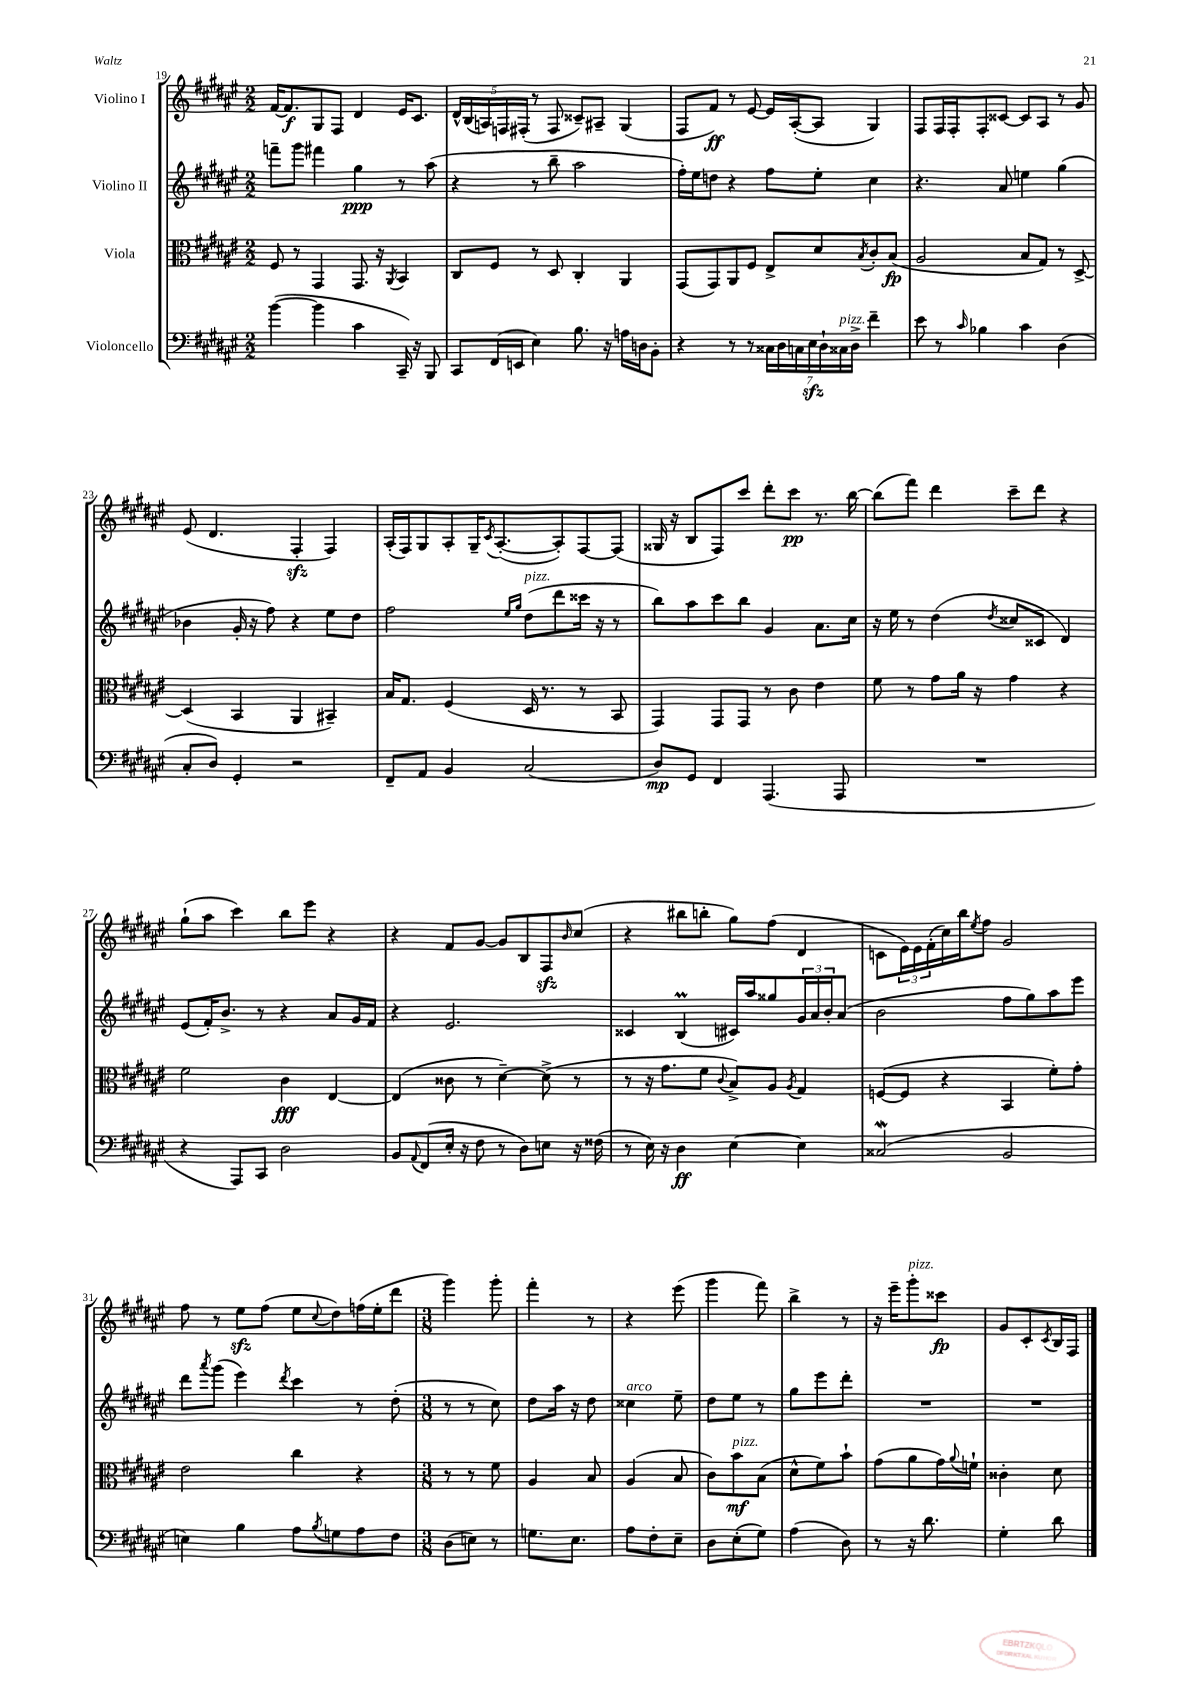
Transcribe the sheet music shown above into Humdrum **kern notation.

**kern	**kern	**kern	**kern
*staff4	*staff3	*staff2	*staff1
*clefF4	*clefC3	*clefG2	*clefG2
*k[f#c#g#d#a#e#]	*k[f#c#g#d#a#e#]	*k[f#c#g#d#a#e#]	*k[f#c#g#d#a#e#]
*M2/2	*M2/2	*M2/2	*M2/2
([4b	8F#	8fff~	[16f#
.	.	.	8.f#]
.	8r	8ggg#	.
4b]	4GG#	4fff#	8G#
.	.	.	8F#
4c#	8.GG#	4gg#	4d#
.	16r	.	.
.	8qAA#	.	.
16CC#~)	4BB	8r	16e#
16r	.	.	8.c#
8BBB	.	(8aa#	.
=	=	=	=
8CC#	8C#	4r	20d#^^
.	.	.	(20B
.	.	.	20A)
(16FF#	8F#	.	.
.	.	.	20F
16EE	.	.	.
.	.	.	(20F#'
4E#)	8r	8r	8r
.	8D#	8bb~	8F#
8.B	4C#'	2aa#	8c##~)
.	.	.	8A#~
16r	.	.	.
16A	4AA#	.	(4G#
16D	.	.	.
8BB'	.	.	.
=	=	=	=
4r	(8GG#	16ff#')	8F#
.	.	16ee#	.
.	8GG#)	8dd	8f#)
8r	8AA#	4r	8r
8r	8F#	.	[8e#
28C##	8E#^	8ff#	16e#]
28D#	.	.	.
.	.	.	([16A#'
28C	.	.	.
28E#	.	.	.
.	8d#	8ee#'	8A#]
28D#`	.	.	.
28C##	.	.	.
28D#^	.	.	.
.	8qB	.	.
4f#~	8c#'	4cc#	4G#)
.	(8B	.	.
=	=	=	=
8e#	2A#	4.r	8F#
8r	.	.	16F#
.	.	.	16F#'
16qqc#	.	.	.
4B-	.	.	8F#'
.	.	8a#	[8c##
4c#	8B	4ee	8c##]
.	8G#)	.	8A#
(4D#	8r	(4gg#	8r
.	[8D#^	.	8g#
=	=	=	=
8C#'	(4D#]	4b-	(8e#
8D#)	.	.	4.d#
4GG#'	4BB	16g#'	.
.	.	16r	.
.	.	8ff#)	.
2r	4AA#	4r	4F#'
.	4BB#~)	8ee#	4F#)
.	.	8dd#	.
=	=	=	=
8FF#~	16B	2ff#	(16A#'
.	8.G#	.	16F#)
8AA#	.	.	8G#
4BB	(4F#	.	8A#'
.	.	.	16G#~
.	.	.	8qc#
.	.	.	([8.A#'
.	.	16qqee#	.
.	.	16qqgg#	.
(2C#	16D#	(8dd#	.
.	8.r	.	.
.	.	8ddd#	8A#'])
.	8r	16ccc##	[8F#
.	.	16r	.
.	8BB	8r	(8F#]
=	=	=	=
8D#)	4GG#)	8bb)	16G##
.	.	.	16r
8GG#	.	8aa#	8B
4FF#	8GG#	8ccc#	8F#)
.	8GG#	8bb	8ccc#
(4.AAA#	8r	4g#	8ddd#'
.	8c#	.	8ccc#
.	4e#	8.a#	8.r
8AAA#	.	.	.
.	.	16cc#	[16bb
=	=	=	=
1r	8f#	16r	(8bb]
.	.	16ee#	.
.	8r	8r	8fff#)
.	8g#	(4dd#	4ddd#
.	16a#	.	.
.	16r	.	.
.	.	8qdd#	.
.	4g#	8cc##	8ccc#~
.	.	8c##	8ddd#
.	4r	4d#)	4r
=	=	=	=
4r	2f#	(8e#	(8gg#`
.	.	16f#')	8aa#
.	.	8.b^	.
8AAA#)	.	.	4ccc#)
8CC#	.	8r	.
2D#	4c#	4r	8bb
.	.	.	8eee#
.	[4E#	8a#	4r
.	.	16g#	.
.	.	16f#	.
=	=	=	=
8BB	(4E#]	4r	4r
8qqAA#	.	.	.
(8FF#	.	.	.
16E#'	8c##	2.e#	8f#
16r	.	.	.
8F#	8r	.	[8g#
8r	[4d#~)	.	8g#]
8D#)	.	.	8B
8E	(8d#^]	.	8F#
.	.	.	16qqb
16r	8r	.	(8cc#
(16F##	.	.	.
=	=	=	=
8r	8r	4c##	4r
16E#)	16r	.	.
16r	8.g#	.	.
4D#	.	(4B	8bb#
.	8f#	.	8bb'
.	8qqc#	.	.
[4E#	8B^)	16c#)	8gg#)
.	.	16aa#	.
.	8A#	8gg##	(8ff#
.	8qA#	.	.
4E#]	4G#	24g#	4d#
.	.	24a#	.
.	.	24b'	.
.	.	(8a#	.
=	=	=	=
(2C##	([8F	2b	8c
.	8F]	.	24e#)
.	.	.	24e#
.	.	.	(24f#'
.	4r	.	16cc#)
.	.	.	16bb
.	.	.	8qee#
.	.	.	8ff#
2BB	4BB	8ff#	2g#
.	.	8gg#)	.
.	8f#')	8aa#	.
.	8g#'	8eee#	.
=	=	=	=
4E)	2e#	8ddd#	8ff#
.	.	8qaaa#	.
.	.	(8ggg#	8r
4B	.	4eee#)	8ee#
.	.	.	(8ff#
.	.	8qddd#	.
8A#	4cc#	4ccc#	8ee#
8qB	.	.	8qqcc#
8G	.	.	8dd#)
8A#	4r	8r	(16ff
.	.	.	16ee#'
8F#	.	(8dd#'	8ddd#
=	=	=	=
*M3/8	*M3/8	*M3/8	*M3/8
(8D#	8r	8r	4ggg#)
8E)	8r	8r	.
8r	8f#	8cc#)	8ggg#'
=	=	=	=
8.G	4A#	8dd#	4fff#'
.	.	16aa#	.
8.E#	.	16r	.
.	8B	8dd#	8r
=	=	=	=
8A#	(4A#	4cc##	4r
8F#'	.	.	.
8E#~	8B	8ee#~	(8eee#
=	=	=	=
8D#	8c#)	8dd#	4ggg#
(8E#'	8b	8ee#	.
8G#)	(8B	8r	8fff#)
=	=	=	=
(4A#	8d#^^	8gg#	4bb^
.	8f#)	8eee#	.
8D#)	8b`	8ddd#'	8r
=	=	=	=
8r	(8g#	4.r	16r
.	.	.	16eee#~
16r	8a#	.	8ggg#'
8.d#	.	.	.
.	16g#)	.	8ccc##
.	8qqa#	.	.
.	16f`	.	.
=	=	=	=
4G#'	4c##'	4.r	8g#
.	.	.	8c#'
.	.	.	8qc#
8d#	8d#	.	16B
.	.	.	16F#
==	==	==	==
*-	*-	*-	*-
